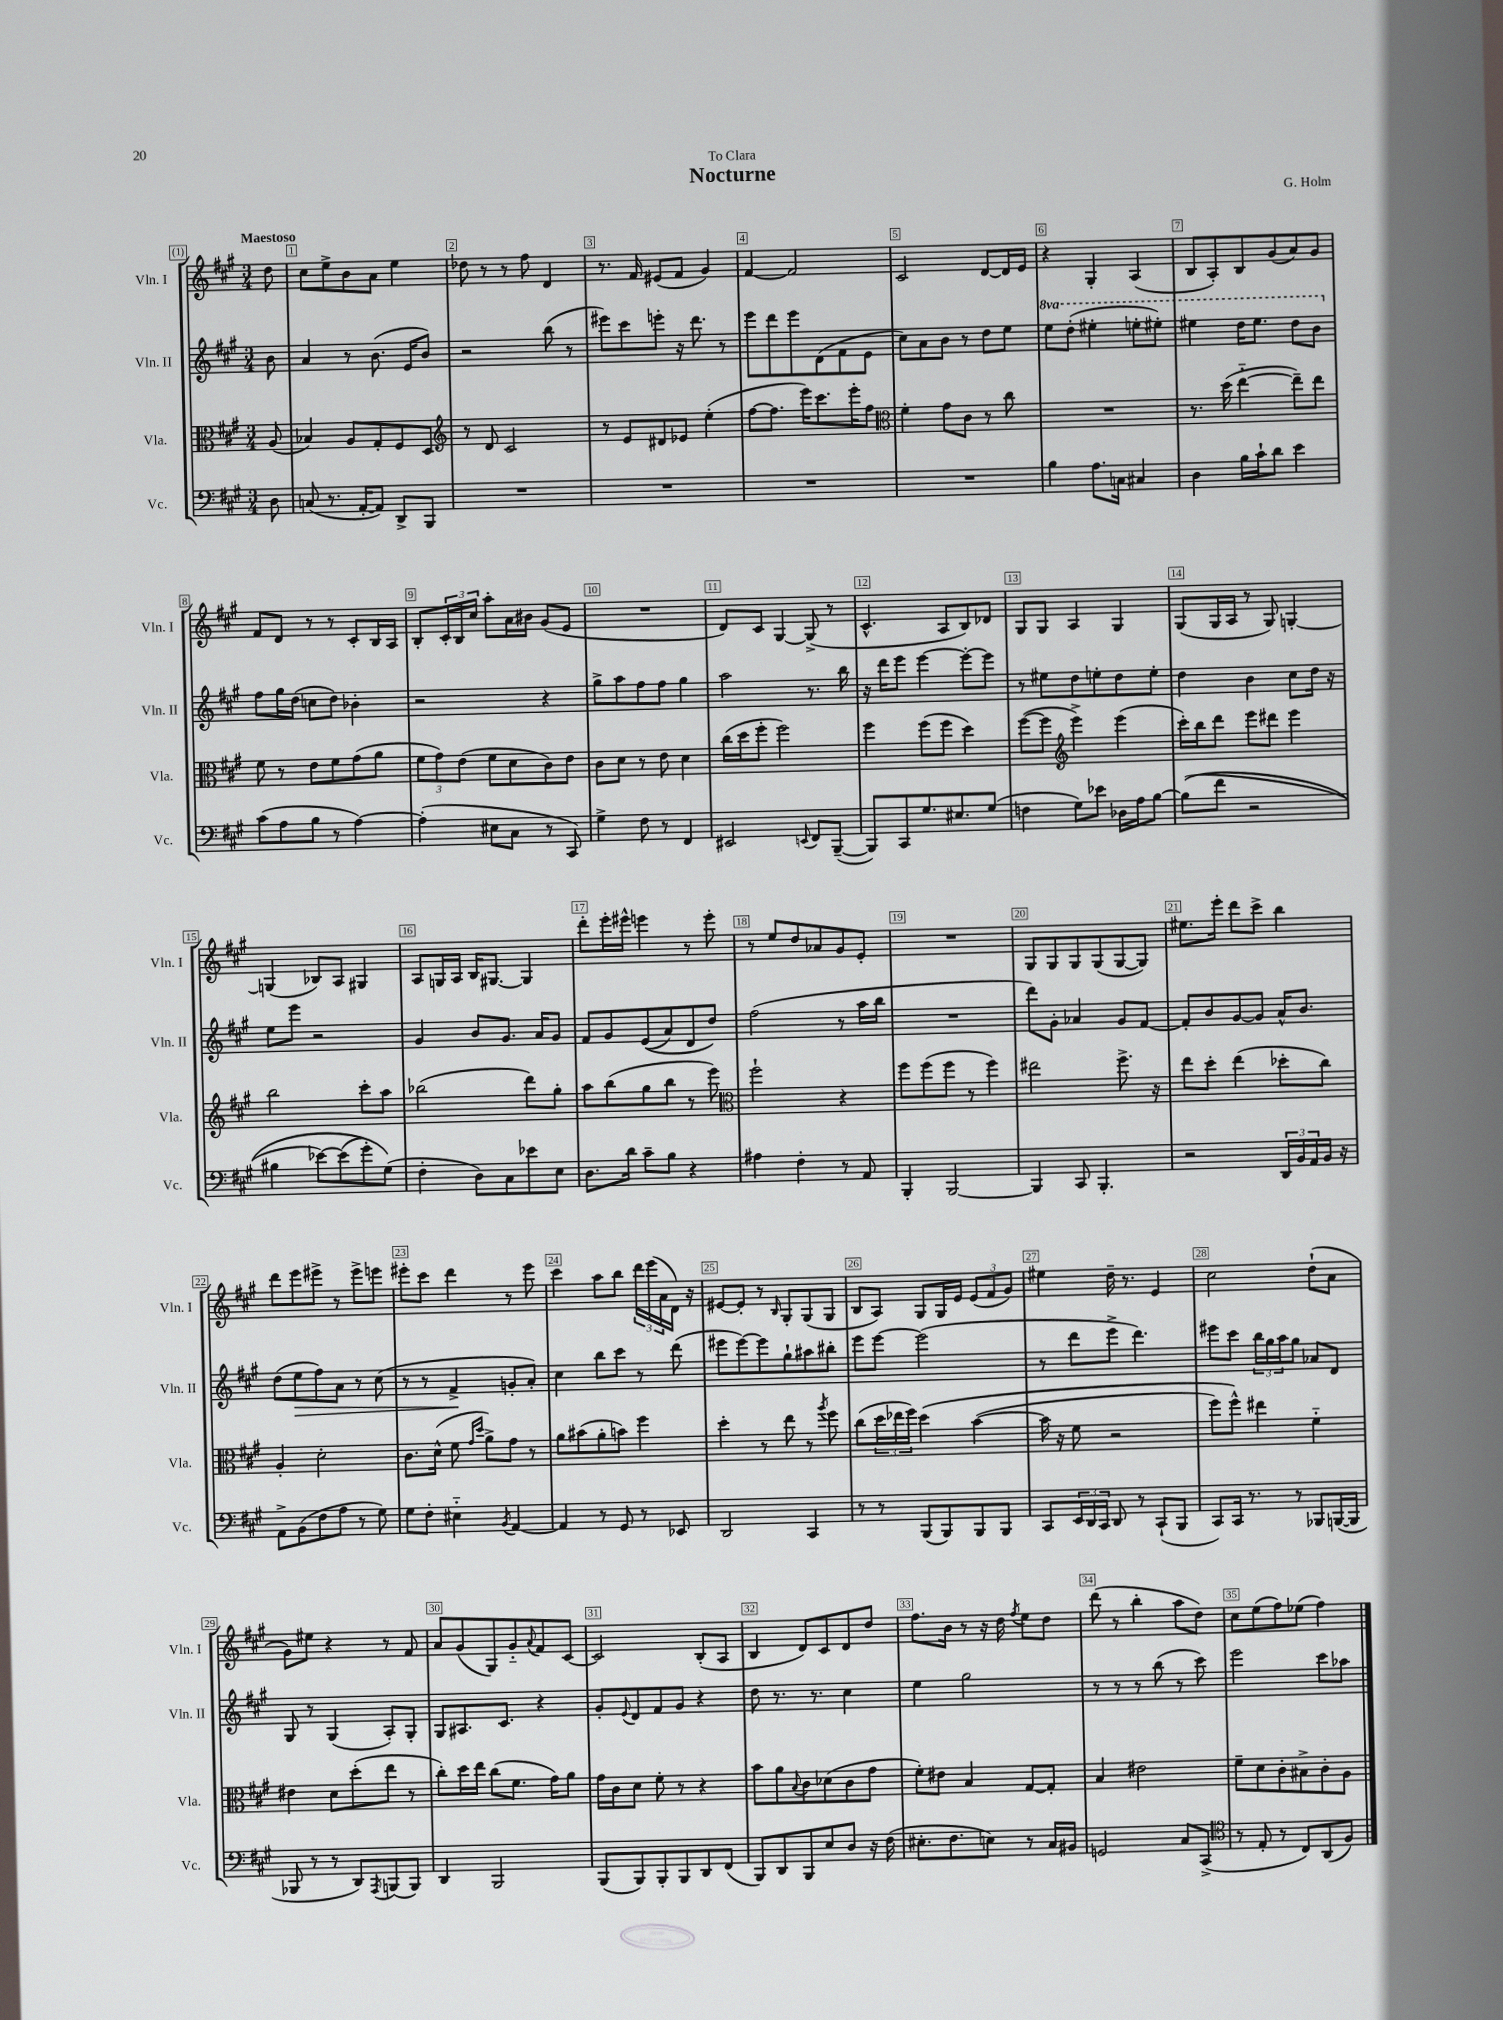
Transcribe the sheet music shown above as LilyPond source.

\header { title = "Nocturne" composer = "G. Holm" dedication = "To Clara" }
<<
\new StaffGroup <<
\new Staff = "s0" \with { instrumentName = "Vln. I" shortInstrumentName = "Vln. I" } {
    \clef treble \key a \major \numericTimeSignature \time 3/4 \partial 8 \tempo "Maestoso"
    d''8 |
    cis''8 e''8-> b'8 a'8 e''4 |
    des''8 r8 r8 fis''8 d'4 |
    r8. fis'16 eis'8( fis'8 gis'4) |
    fis'4~ fis'2 |
    cis'2 d'8~ d'16 e'16 |
    r4 gis4-. a4( |
    b8 a8-.) b8 gis'8( a'8) gis'8 |
    fis'8 d'8 r8 r8 cis'8-. b16 a16 |
    b8-. \tuplet 3/2 { cis'16-. b16 cis''16 } a''8-. a'16 bis'16 gis'8( e'8 |
    R2. |
    d'8) cis'8 gis4~ gis8->( r8 |
    cis'4.-^ a8 b8) des'8 |
    gis8 gis8 a4 gis4 |
    gis8( gis16 a16 r8 gis8) g4~-. |
    g4( bes8) a8 gis4 |
    a8 g16 a16 b16 gis8.~ gis4 |
    d'''8-. e'''16-. eis'''16-^ e'''4 r8 e'''8-. |
    r8 e''8 d''8 aes'8 gis'8 e'8-. |
    R2. |
    gis8 gis8 gis8 gis8( gis8~ gis8) |
    eis''8. e'''16-. d'''8 cis'''8-> b''4 |
    d'''8 e'''8 eis'''8-> r8 eis'''8-> e'''8 |
    eis'''8-. cis'''8 d'''4 r8 eis'''8 |
    cis'''4 a''8 b''8 \tuplet 3/2 { d'''16 e'''16( a'16 } d'16) r16 |
    eis'8~ eis'8-. r8 \grace { b16 } gis8-. gis8( gis8 |
    b8 a8) gis8 gis16 e'16 \tuplet 3/2 { e'8( fis'8 gis'8) } |
    eis''4 d''16-- r8. e'4 |
    cis''2 d''8-!( a'8 |
    gis'8) eis''8 r4 r8 fis'8 |
    a'8 gis'8( gis8) gis'8-_ \appoggiatura { a'8 } fis'8 cis'8~ |
    cis'2 b8-.( a8 |
    b4 d'8) cis'8 d'8 d''8 |
    fis''8. b'16 r8 r16 d''16 \acciaccatura { fis''8 } e''8 d''8 |
    d'''8( r8 b''4-. a''8 d''8) |
    cis''8 e''8( fis''8) ees''8( fis''4) \bar "|." |
}
\new Staff = "s1" \with { instrumentName = "Vln. II" shortInstrumentName = "Vln. II" } {
    \clef treble \key a \major \numericTimeSignature \time 3/4 \set Staff.ottavationMarkups = #ottavation-simple-ordinals \partial 8
    b'8 |
    a'4 r8 b'8.( e'16 b'8) |
    r2 b''8( r8 |
    eis'''8) cis'''8 e'''8-. r16 d'''8. r8 |
    e'''8 d'''8 e'''8 d'8( fis'8 e'8 |
    cis''8) a'8 b'8 r8 d''8 e''8 |
    \ottava #1 e'''8 d'''8-.( eis'''4-. e'''8-. eis'''8-.) |
    eis'''4 d'''16 eis'''8. d'''8 b''8 \ottava #0 |
    fis''8 gis''16 d''16( c''8 d''8) bes'4-. |
    r2 r4 |
    gis''8-> a''8 fis''8 fis''8 gis''4 |
    a''2 r8. b''16 |
    r16 d'''16 e'''8 e'''4~ e'''8~-. e'''8 |
    r8 eis''8 d''8 e''8-. d''8 e''8-. |
    d''4 b'4 cis''8 d''16 r16 |
    e''8 e'''8 r2 |
    gis'4 b'8 gis'8. a'16 gis'8 |
    fis'8 gis'8 e'8(\( a'8) d'8 d''8\) |
    fis''2( r8 a''16 b''16 |
    R2. |
    d'''8) gis'8-. aes'4 gis'8 fis'8~ |
    fis'8-. b'8 gis'8~ gis'8 a'16-^ b'8. |
    d''8( e''8\> fis''8) a'8 r8 cis''8( |
    r8 r8 fis'4->\! g'8-. a'8-.) |
    cis''4 b''8 cis'''8 r8 d'''8( |
    eis'''8 eis'''8~) eis'''8 gis''8-! ais''8 bis''8-. |
    e'''8 e'''8~ e'''2( |
    r8 d'''8 e'''8-> d'''4.) |
    eis'''8 cis'''8 \tuplet 3/2 { b''16 gis''16 a''16 } gis''8 aes'8 d'8 |
    gis8 r8 gis4( a8-.) gis8-. |
    gis8 ais8. cis'8. r4 |
    gis'8-. \appoggiatura { e'8 } d'8 fis'8 gis'8 r4 |
    d''8 r8. r8. cis''4 |
    e''4 gis''2 |
    r8 r8 r8 b''8( r8 cis'''8) |
    e'''2 cis'''8 aes''8 \bar "|." |
}
\new Staff = "s2" \with { instrumentName = "Vla." shortInstrumentName = "Vla." } {
    \clef alto \key a \major \numericTimeSignature \time 3/4 \partial 8
    a8( |
    bes4) a8 gis8-. fis8 d8 |
    \clef treble r8 d'8 cis'2 |
    r8 e'8 dis'8 ees'8 e''4-.( |
    fis''8~ fis''8. e'''16) cis'''8. e'''16-. fis''8 |
    \clef alto fis'4-. gis'8 cis'8 r8 cis''8 |
    R2. |
    r8. d''16( e''4~-_ e''8--) e''8 |
    fis'8 r8 e'8 fis'8 gis'8( a'8 |
    \tuplet 3/2 { fis'8 gis'8) e'8( } fis'8 d'8 cis'8) e'8 |
    cis'8 d'8 r8 e'8 d'4 |
    cis''16( d''16 fis''8-. fis''2) |
    fis''4 fis''8( fis''8 d''4) |
    fis''8~( fis''8 \clef treble e'''4->) e'''4( |
    cis'''16-.) b''16 d'''8 e'''8 dis'''8 e'''4 |
    b''2 cis'''8-. a''8 |
    bes''2( d'''8) gis''8-. |
    a''8 b''8( gis''8 b''8 r8 e'''8) |
    \clef alto fis''2-! r4 |
    fis''8 fis''8( fis''8 r8 fis''4) |
    eis''2 fis''8.-> r16 |
    e''8 d''8-. e''4( des''8-. cis''8) |
    a4-. d'2-. |
    cis'8. d'16-^( fis'8 \grace { gis'16 d''16 } a'8->) gis'8 r8 |
    a'8 bis'8( a'8-. b'8) fis''4 |
    d''4-. r8 e''8 r8 \acciaccatura { a''8 } fis''8 |
    cis''8( \tuplet 3/2 { d''16 ees''16 fis''16) } d''4\( b'4~( |
    b'16 r16 fis'8 r2 |
    fis''8) fis''8-^\) eis''4 fis'4-_ |
    eis'4 d'8 d''8-.( e''8 r8 |
    cis''8-.) d''16 e''16 cis''8( fis'8. gis'16) a'8 |
    gis'16 cis'16 d'8 fis'8-. r8 r4 |
    b'8 a'8 \appoggiatura { b8 } cis'8 des'8( cis'8 gis'8 |
    fis'8-.) eis'8 b4 gis8~ gis8-. |
    b4 eis'2 |
    fis'8-- d'8 cis'8-. bis8-> cis'8-. a8 \bar "|." |
}
\new Staff = "s3" \with { instrumentName = "Vc." shortInstrumentName = "Vc." } {
    \clef bass \key a \major \numericTimeSignature \time 3/4 \partial 8
    d8 |
    c8( r8. a,16~-. a,8) d,8-> b,,8 |
    R2. |
    R2. |
    R2. |
    R2. |
    b4 a8. c16 cis4 |
    d4 b16 cis'16-! d'8 e'4 |
    cis'8( a8 b8 r8 a4~) |
    a4-.( eis8 cis8 r8 cis,8) |
    gis4-> fis8 r8 fis,4 |
    eis,2 \appoggiatura { e,8 } fis,8 b,,8~--( |
    b,,8) cis,8 gis8. eis8. gis8( |
    f4 gis8) ees'8 des16 a16 b8~ |
    b8(\( fis'8 r2 |
    bis4 ees'8~) ees'8( gis'8-.) gis8(\) |
    fis4-. d8) cis8 ees'8 e8 |
    d8. d'16 cis'8-- b8 r4 |
    ais4 fis4-. r8 a,8 |
    b,,4-. b,,2~ |
    b,,4 cis,8 b,,4.-. |
    r2 \tuplet 3/2 { d,16 b,16 a,16 } b,16 r16 |
    a,8-> b,8( fis8 a8 r8 gis8) |
    gis8 fis8-. eis4-_ \acciaccatura { b,8 } a,4~ |
    a,4 r8 gis,8 r8 ees,8 |
    d,2 cis,4 |
    r8 r8 b,,8( b,,8) b,,8 b,,8 |
    cis,8 \tuplet 3/2 { e,16 d,16 cis,16 } d,8 r8 cis,8-!( b,,8 |
    cis,8) cis,16 r8. r8 bes,,8 b,,16~( b,,16 |
    bes,,8 r8 r8 d,8) \acciaccatura { a,,8 } b,,8( b,,8) |
    d,4 b,,2 |
    b,,8( b,,8) b,,8-. b,,8 d,8 fis,8( |
    b,,8) d,8 b,,8 e8 d8 r16 fis16( |
    eis8.-. fis8. e8) r8 cis16 bis,16 |
    g,2 cis8 cis,8->( |
    \clef tenor r8 e8-. r8 cis8) a,8( fis8) \bar "|." |
}
>>
>>
\layout { \context { \Score \override BarNumber.break-visibility = ##(#f #t #t) barNumberVisibility = #all-bar-numbers-visible \override BarNumber.stencil = #(make-stencil-boxer 0.1 0.3 ly:text-interface::print) } }
